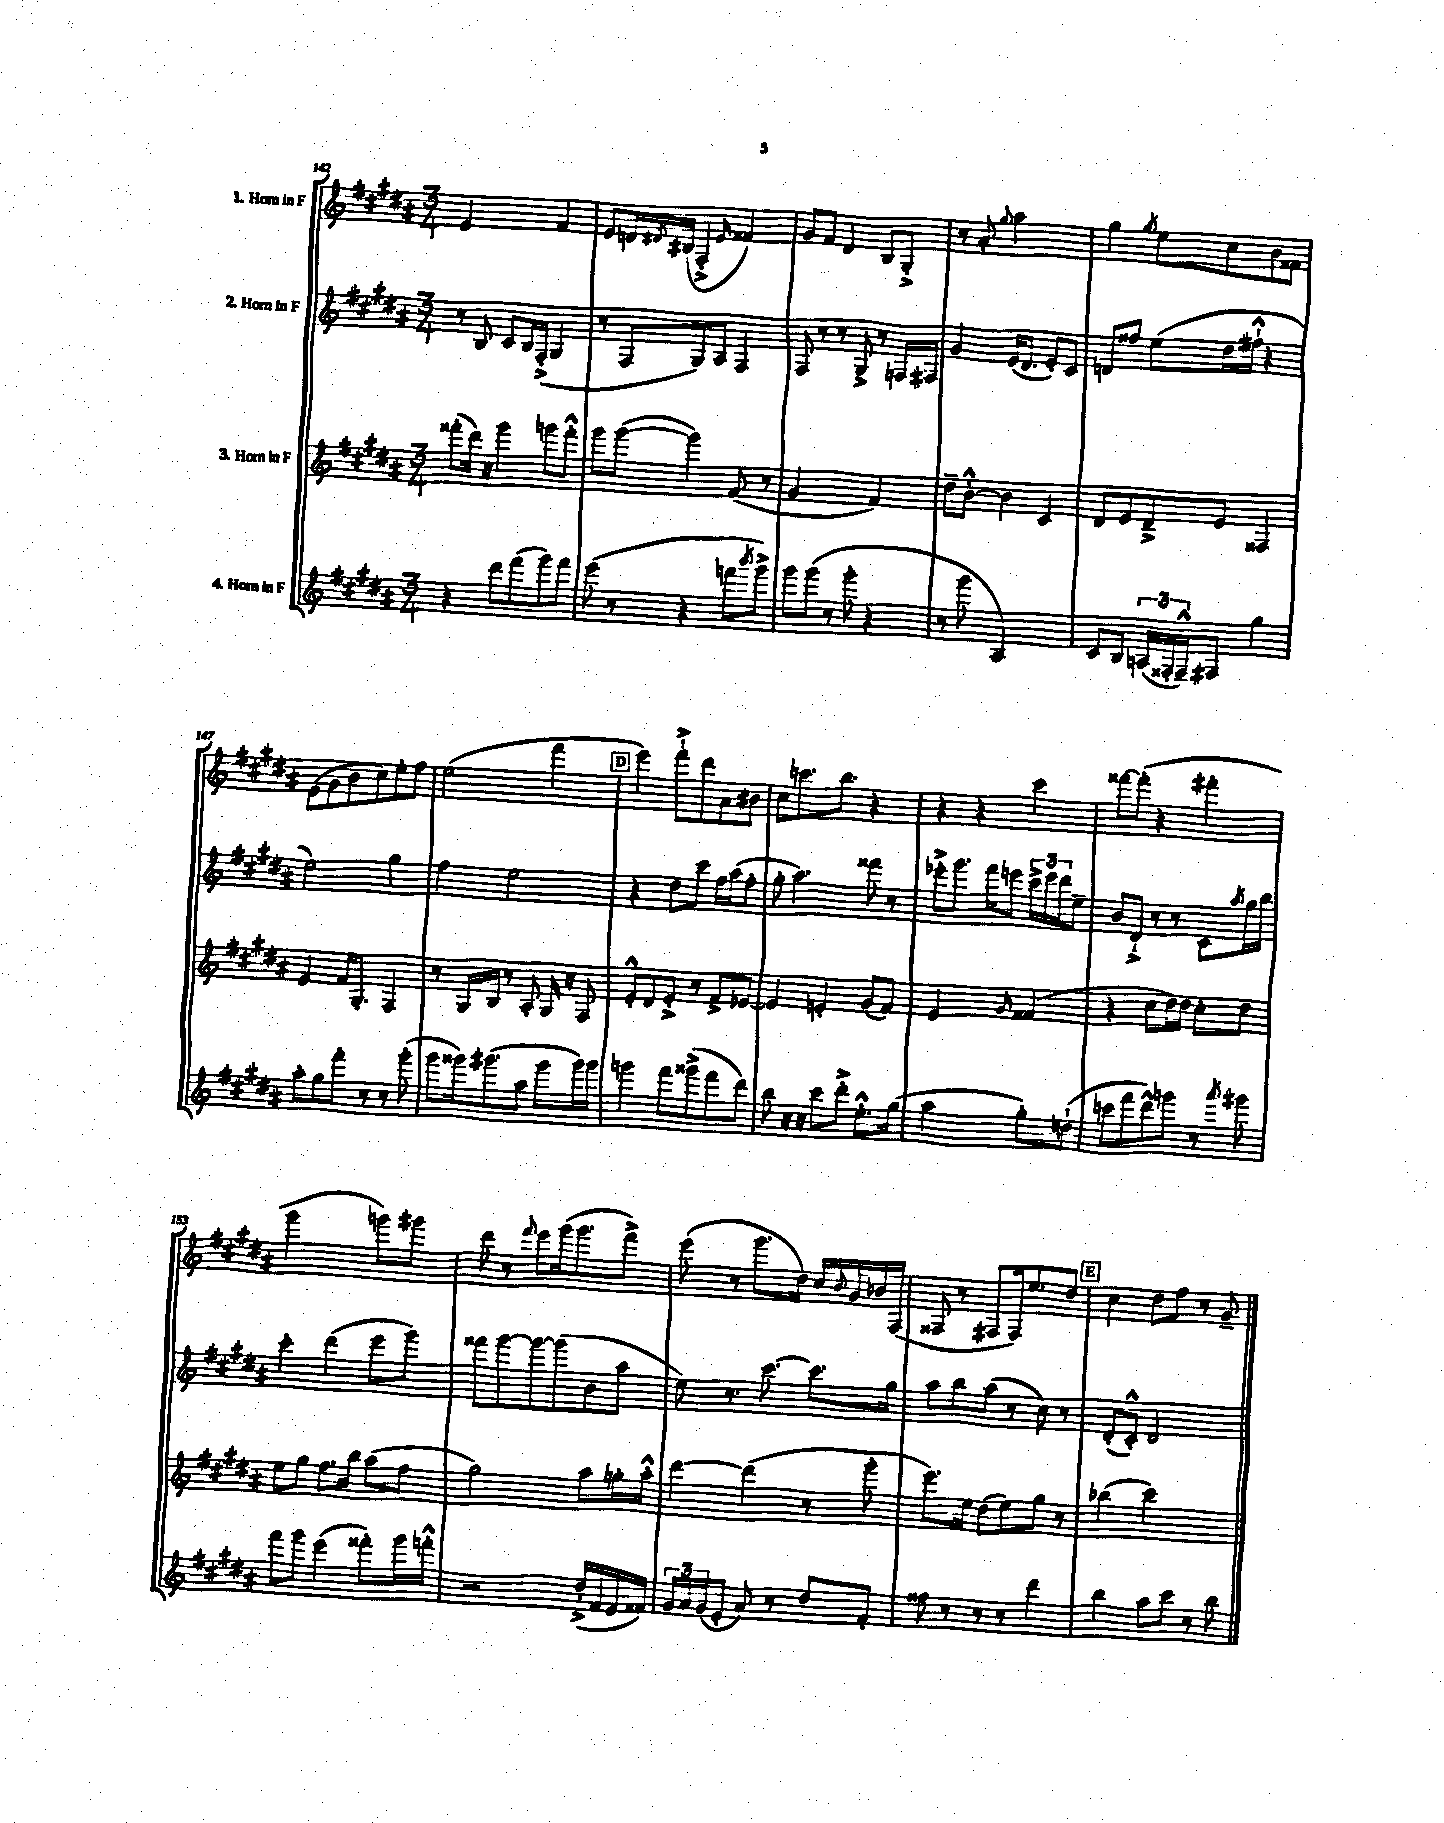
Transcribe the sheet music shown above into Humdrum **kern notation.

**kern	**kern	**kern	**kern
*part4	*part3	*part2	*part1
*staff4	*staff3	*staff2	*staff1
*I"4. Horn in F	*I"3. Horn in F	*I"2. Horn in F	*I"1. Horn in F
*clefG2	*clefG2	*clefG2	*clefG2
*k[f#c#g#d#a#]	*k[f#c#g#d#a#]	*k[f#c#g#d#a#]	*k[f#c#g#d#a#]
*M3/4	*M3/4	*M3/4	*M3/4
=142	=142	=142	=142
4r	(8fff##X'\L	8r	2e/
.	16ddd#\Jk)	8B/	.
.	16r	.	.
8ddd#\L	4ggg#\	8c#/L	.
(8fff#\	.	16B/L	.
.	.	(16F#'^/JJ	.
8ggg#\)	8gggn\L	4G#/	4f#/
8fff#\J	8fff##'^^\J	.	.
=143	=143	=143	=143
(8eee\	8ggg#\L	8r	8e/L
8r	([8ggg#\J	8F#/L	16dn/L
.	.	.	8qd#X/
.	.	.	(16B#X/JJ
4r	4ggg#\])	8G#/)	4F#'^/
.	.	8A#/J	.
.	.	.	16qqe/
8fffn\L	(8f#/	4F#/	4f##X/)
8qbbb/	.	.	.
8ggg#^\J)	8r	.	.
=144	=144	=144	=144
8ggg#\L	2g#/	8F#/	8g#/L
(8ggg#\J	.	8r	8f#/J
8r	.	8r	4d#/
8ggg#'\	.	8G#^/	.
4r	4f#/)	8r	8B/L
.	.	16Fn/LL	8G#'^/J
.	.	16F#X/JJ	.
=145	=145	=145	=145
8r	8dd#~\L	4g#/	8r
8ggg#\	[8b'^^\J	.	8a#'/
.	.	.	8qqgg#/
2A#/)	4b\]	(16e/KL	2aa#\
.	.	8.d#/J	.
.	4c#/	8e'/L)	.
.	.	8c#/J	.
=146	=146	=146	=146
8c#/L	8d#/L	8dn/L	4gg#\
8B/J	8e/	8ff##X/J	.
.	.	.	8qgg#/
(24An/LL	8d#~^/	(8ee\L	8ee\L
24F##X'/	.	.	.
24F##~^^/J)	.	.	.
8F#X/J	8e/J	16dd#\L	8cc#\
.	.	16ff#X`^^\JJ	.
4gg#\	4F##X/	4r	8b\
.	.	.	8f##X\J
!!LO:LB:g=z
=147	=147	=147	=147
8aa#'\L	4e/	2ee\)	(8e\L
8gg#\	.	.	8g#\
8fff#'\J	16f#/KL	.	8b\
.	8.G#'/J	.	.
8r	.	.	8cc#\)
8r	4F#/	4gg#\	8ee'\
(8ggg#'\	.	.	8ff#\J
=148	=148	=148	=148
8ggg#\L	8r	4ff#\	(2ee\
16ggg##X\k)	16G#/LL	.	.
(8.ggg#X\	16B/JJ	.	.
.	8r	2ee\	.
8aa#\J	8A#'/	.	.
8ggg#\L	16G#/	.	4fff#\
.	16r	.	.
16ggg#\L)	8F#/	.	.
16ggg#\JJ	.	.	.
!!LO:REH:place=s1:t=D
=149	=149	=149	=149
4gggn\	8e'^^/L	4r	4eee\)
.	8d#/	.	.
8fff#\L	8e'^/J	8dd#\L	8fff#`^\L
(8ggg##X^\	8r	8ccc#\J	8ddd#\
8fff#\	8f#^/L	16ff#\LL	8a#\
.	.	(16aa#\J	.
8ddd#\J)	[8e-X/J	8ff#'\J	8b#X\J
=150	=150	=150	=150
8bb\	4e-/]	8gg#'\	8cc#\L
16r	.	4.aa#\)	8.cccn\
16r	.	.	.
8ccc#\L	4en'/	.	.
.	.	.	8.bb\J
8ddd#'^\J	.	.	.
8.ee'^^\L	(8g#/L	8fff##X\	4r
.	8f#/J)	8r	.
(16gg#\Jk	.	.	.
=151	=151	=151	=151
2aa#\	2e/	8eee-X'^\L	4r
.	.	8.ggg#\J	.
.	.	.	4r
.	.	16fff#\KL	.
.	.	8eeen\J	.
.	16qqg#/	.	.
8gg#'\L)	(4f##X/	24ccc#^\LL	4ccc#\
.	.	24eee\	.
.	.	24ddd#\J	.
(8ddn`\J	.	8ee~\J	.
=152	=152	=152	=152
8cccn\L	4r	8b/L	[8fff##X\L
8fff#\	.	8d#`^/J	(8fff##'\J]
8ddd#^^\)	8cc#\L	8r	4r
8gggn\J	16dd#\L)	8r	.
.	16dd#\JJ	.	.
8r	8cc#'\L	8c#\L	4fff#X'\
8qaaa#/	.	8qaa#/	.
8ggg#X\	8dd#\J	16gg#\L	.
.	.	16bb\JJ	.
!!LO:LB:g=z
=153	=153	=153	=153
8fff#\L	8ee\L	4ccc#'\	2ggg#\
8ggg#\J	8gg#\J	.	.
(4eee\	8.ff#\L	(4ddd#\	.
.	16bb\Jk	.	.
8fff##X'\L)	(8aa#\L	8eee\L	8gggn\L)
16ggg#\L	8ff#\J	8ggg#\J)	8ggg#X\J
16fffn'^^\JJ	.	.	.
=154	=154	=154	=154
2r	2gg#\)	8fff##X\L	8ddd#\
.	.	[8ggg#\	8r
.	.	.	8qqfff#/
.	.	8ggg#\_	8eee\L
.	.	(8ggg#\]	(16ggg#\k
.	.	.	8.ggg#\
(16dd#'^/LL	8aa#\L	8b\	.
16f#/	.	.	.
16e/	16ggn'\L	8aa#\J	8fff#^\J)
16f##X/JJ)	16aa#'^^\JJ	.	.
=155	=155	=155	=155
24g#/LL	[4ddd#\	8ee\)	(8eee\
24a#/	.	.	.
(24g#/J	.	.	.
8e'/J	.	8.r	8r
8a#/)	(4ddd#\]	.	8.ggg#\L
.	.	[8.ccc#\	.
8r	.	.	.
.	.	.	16dd#\Jk)
8dd#/L	8r	8.ccc#\L]	16cc#/LL
.	.	.	8qqb/
.	.	.	16g#/
8f#'/J	8ggg#'\	.	16b-X/
.	.	16gg#\Jk	(16F#/JJ
=156	=156	=156	=156
8ff##X\	8.eee\L)	8aa#\L	8F##X/
8r	.	8bb\	8r
.	16ee\Jk	.	.
8r	(8dd#\L	(8aa#\J	8F#X/L
8r	8ee\)	8r	16F#/k)
.	.	.	8.ee/
4ddd#\	8gg#\J	8cc#\)	.
.	8r	8r	8dd#/J
!!LO:REH:place=s1:t=E
=157	=157	=157	=157
4bb\	(4bb-X\	(8d#'/L	4cc#\
.	.	8c#'^^/J)	.
8aa#\L	2ccc#\)	2d#/	8dd#\L
8ccc#\J	.	.	8ff#\J
8r	.	.	8r
8bb\	.	.	8g#~/
==	==	==	==
*-	*-	*-	*-
